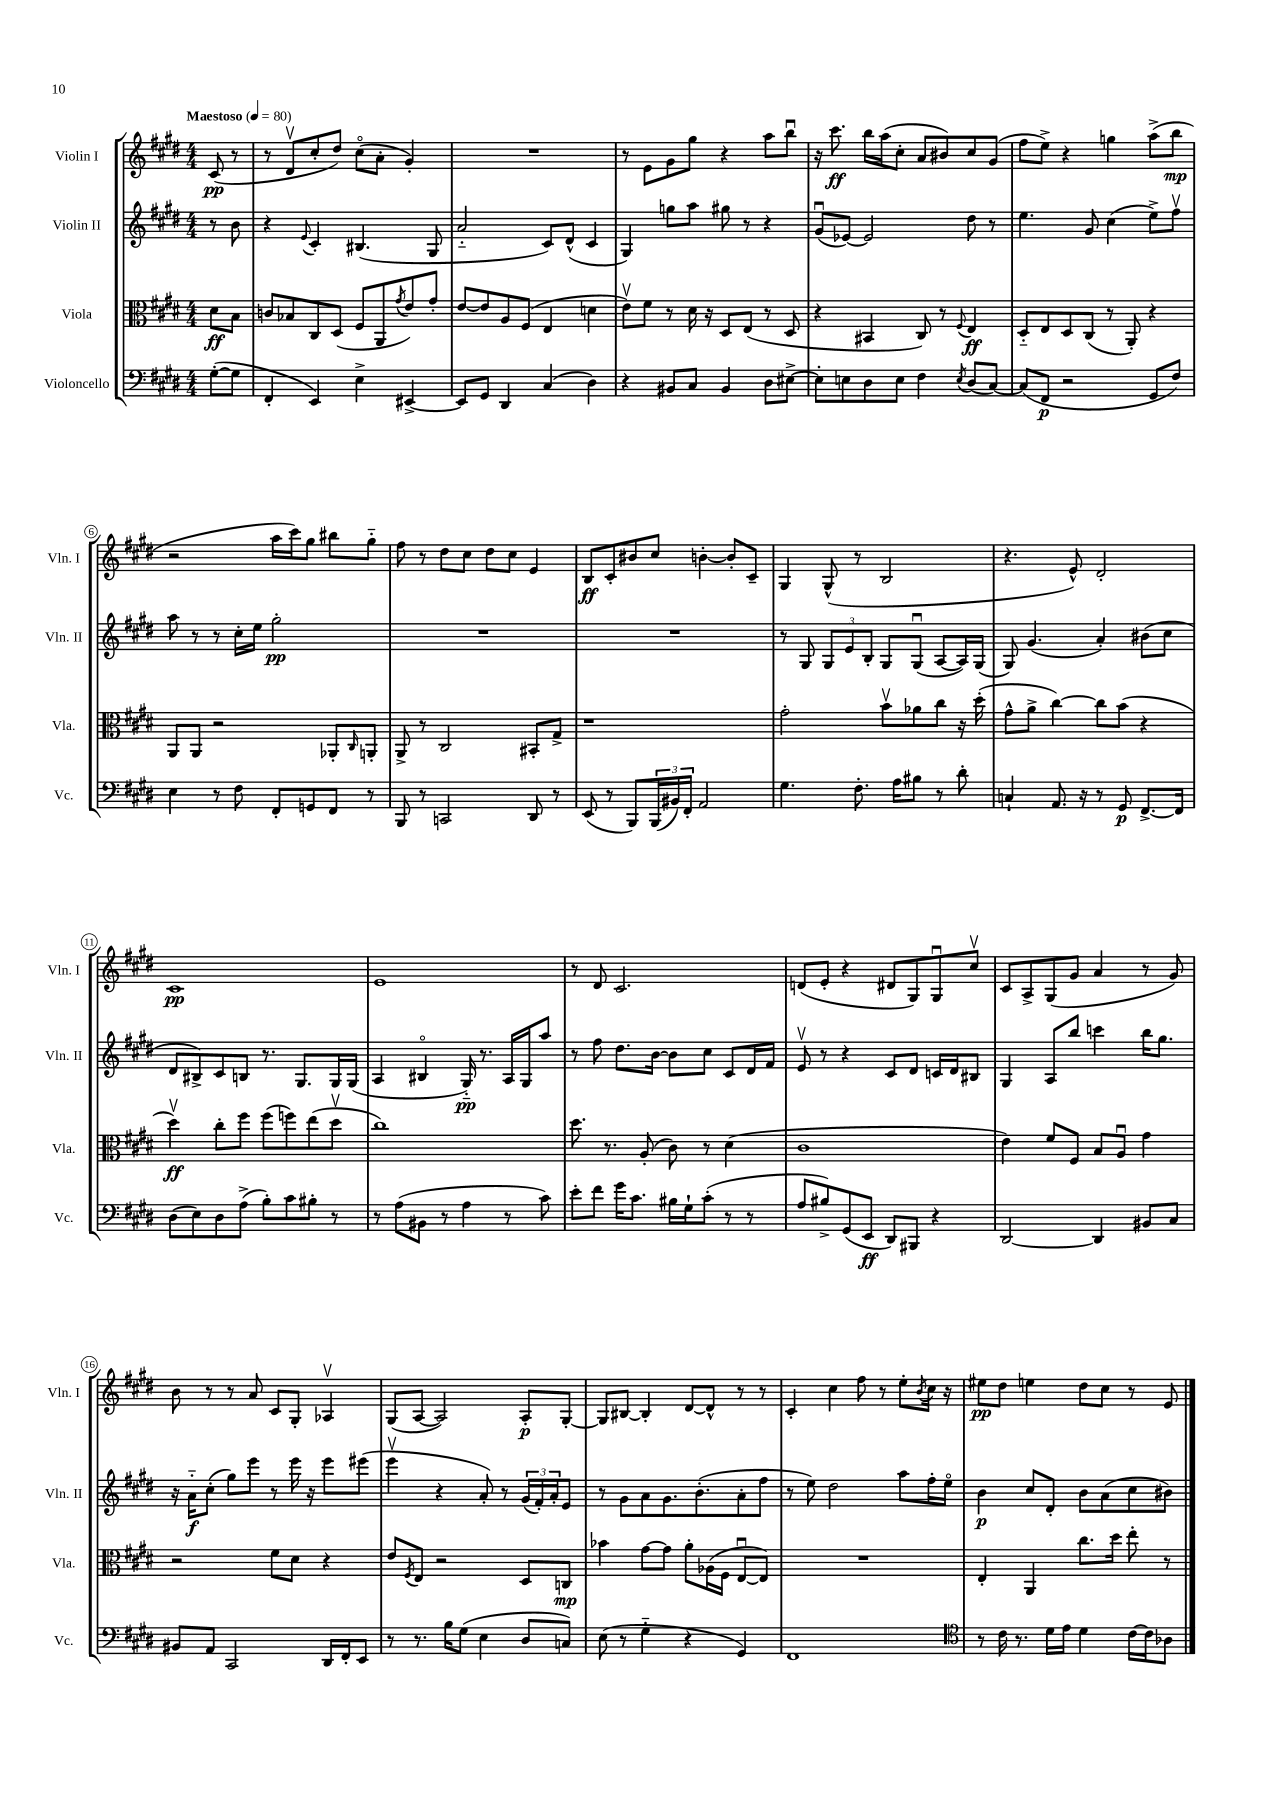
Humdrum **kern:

**kern	**kern	**kern	**kern
*staff4	*staff3	*staff2	*staff1
*clefF4	*clefC3	*clefG2	*clefG2
*k[f#c#g#d#]	*k[f#c#g#d#]	*k[f#c#g#d#]	*k[f#c#g#d#]
*M4/4	*M4/4	*M4/4	*M4/4
*MM80	*MM80	*MM80	*MM80
([8G#'	8d#	8r	(8c#
8G#]	8B	8b	8r
=	=	=	=
4FF#'	8c	4r	8r
.	8B-	.	8d#v
.	.	8qqe	.
4EE)	8C#	4c#'	8cc#'
.	(8D#	.	8dd#)
4E^	8F#	(4.B#	(8cc#o
.	8AA	.	8a'
.	8qg#	.	.
[4EE#^	8e)	.	4g#')
.	8g#'	8G#	.
=	=	=	=
8EE#]	[8e	2a'~	1r
8GG#	8e]	.	.
4DD#	8A	.	.
.	(8F#	.	.
(4C#	4E	8c#)	.
.	.	(8d#^^	.
4D#)	4d	4c#	.
=	=	=	=
4r	8ev)	4G#)	8r
.	8f#	.	8e
8BB#	8r	8gg	8g#
8C#	16d#	8aa	8gg#
.	16r	.	.
4BB#	8D#	8gg#	4r
.	(8E	8r	.
8D#	8r	4r	8aa
[8E#^	8D#	.	8bbu
=	=	=	=
8E#']	4r	(8g#u	16r
.	.	.	8.ccc#
8E	.	[8e-)	.
8D#	4BB#	2e-]	16bb
.	.	.	(16aa
8E	.	.	8cc#'
4F#	8C#)	.	8a
.	8r	.	8b#)
8qE	8qqF#	.	.
(8D#	4E	8dd#	8cc#
[8C#)	.	8r	(8g#
=	=	=	=
(8C#]	8D#'~	4.ee	8ff#
8FF#	8E	.	8ee^)
2r	8D#	.	4r
.	(8C#	8g#	.
.	8r	(4cc#	4gg
.	8AA')	.	.
8GG#	4r	8ee^)	(8aa^
8F#)	.	8ff#v	8bb
=	=	=	=
4E	8AA	8aa	2r
.	8AA	8r	.
8r	2r	8r	.
8F#	.	16cc#'	.
.	.	16ee	.
8FF#'	.	2gg#'	16aa
.	.	.	16ccc#)
8GG	.	.	8gg#
8FF#	8AA-'	.	8bb#
.	16qqC#	.	.
8r	8AA'	.	8gg#'~
=	=	=	=
8BBB	8AA^	1r	8ff#
8r	8r	.	8r
2CC	2C#	.	8dd#
.	.	.	8cc#
.	.	.	8dd#
.	.	.	8cc#
8DD#	8BB#'	.	4e
8r	8G#^	.	.
=	=	=	=
(8EE	1r	1r	8B
8r	.	.	8c#'
8BBB)	.	.	8b#
(24BBB	.	.	8cc#
24BB#)	.	.	.
24FF#'	.	.	.
2AA	.	.	[4b'
.	.	.	8b']
.	.	.	8c#~
=	=	=	=
4.G#	2g#'	8r	4G#
.	.	8G#	.
.	.	12G#	(8G#^^
.	.	12e	.
8.F#'	.	.	8r
.	.	12B'	.
.	8bv	8G#	2B
16A	.	.	.
8B#	8a-	(8G#u	.
8r	8cc#	[8A	.
8d#'	16r	16A])	.
.	(16dd#'	(16G#	.
=	=	=	=
4C`	8g#^^	8G#)	4.r
.	8a^	(4.g#	.
8.AA	[4cc#)	.	.
.	.	.	8e^^)
16r	.	.	.
8r	8cc#]	4a')	2d#'
8GG#	(8b	.	.
[8.FF#^	4r	(8b#	.
.	.	8cc#	.
16FF#]	.	.	.
=	=	=	=
(8D#	4dd#v)	8d#	1c#
8E)	.	8B#^)	.
8D#	8cc#'	8c#	.
(8A^	8ff#	8B	.
8B')	(8ff#	8.r	.
8c#	8ff)	.	.
.	.	8.G#	.
8B#'	(8ee	.	.
8r	8dd#v	16G#	.
.	.	(16G#	.
=	=	=	=
8r	1cc#)	4A	1e
(8A	.	.	.
8BB#	.	4B#o	.
8r	.	.	.
4A	.	16G#'~)	.
.	.	8.r	.
8r	.	16A	.
.	.	16G#	.
8c#)	.	8aa	.
=	=	=	=
8e'	8.dd#	8r	8r
8f#	.	8ff#	8d#
.	8.r	.	.
16g#	.	8.dd#	2.c#
8.c#	.	.	.
.	(8A'	.	.
.	.	[16b	.
16B#	8c#)	8b]	.
16G#`	.	.	.
(8c#'	8r	8cc#	.
8r	(4d#	8c#	.
8r	.	16d#	.
.	.	16f#	.
=	=	=	=
8A	1c#	8ev	(8d
8B#^)	.	8r	8e'
(8GG#	.	4r	4r
8EE	.	.	.
8DD#)	.	8c#	8d#
8BBB#	.	8d#	8G#)
4r	.	16c	8G#u
.	.	16d#	.
.	.	8B#	8cc#v
=	=	=	=
[2DD#	4e)	4G#	8c#
.	.	.	8A^
.	8f#	8A	(8G#
.	8F#	8bb	8g#
4DD#]	8B	4ccc	4a
.	8Au	.	.
8BB#	4g#	16bb	8r
.	.	8.gg#	.
8C#	.	.	8g#)
=	=	=	=
8BB#	2r	16r	8b
.	.	16a'~	.
8AA	.	(8cc#'	8r
2CC#	.	8gg#)	8r
.	.	8eee	8a
.	8f#	8r	8c#
.	8d#	16eee	8G#'
.	.	16r	.
16DD#	4r	8eee	4A-v
16FF#'	.	.	.
8EE	.	(8eee#	.
=	=	=	=
8r	8e	4eeev	(8G#
.	8qF#	.	.
8.r	8E	.	[8A
.	2r	4r	2A])
16B	.	.	.
(8G#	.	.	.
4E	.	8a')	.
.	.	8r	.
8D#	8D#	(24g#	8A'
.	.	24f#')	.
.	.	24a'	.
8C)	8C	8e	[8G#'
=	=	=	=
(8E	4b-	8r	8G#]
8r	.	8g#	[8B#
4G#'~	[8g#	8a	4B#']
.	8g#]	8.g#	.
4r	8a'	.	[8d#
.	.	(8.b'	.
.	(16A-	.	8d#^^]
.	16F#	.	.
4GG#)	[8Eu	8a'	8r
.	8E])	8ff#	8r
=	=	=	=
1FF#	1r	8r	4c#'
.	.	8ee)	.
.	.	2dd#	4cc#
.	.	.	8ff#
.	.	.	8r
.	.	8aa	8ee'
.	.	.	8qb
.	.	16ff#'	16cc#
.	.	16eeo	16r
=	=	=	=
*clefC4	*	*	*
8r	4E'	4b	8ee#
16c#	.	.	8dd#
8.r	.	.	.
.	4AA	8cc#	4ee
16d#	.	8d#'	.
16e	.	.	.
4d#	8.cc#	8b	8dd#
.	.	(8a	8cc#
.	16dd#	.	.
[16c#	8ee'	8cc#	8r
16c#]	.	.	.
8A-	8r	8b#)	8e
==	==	==	==
*-	*-	*-	*-
